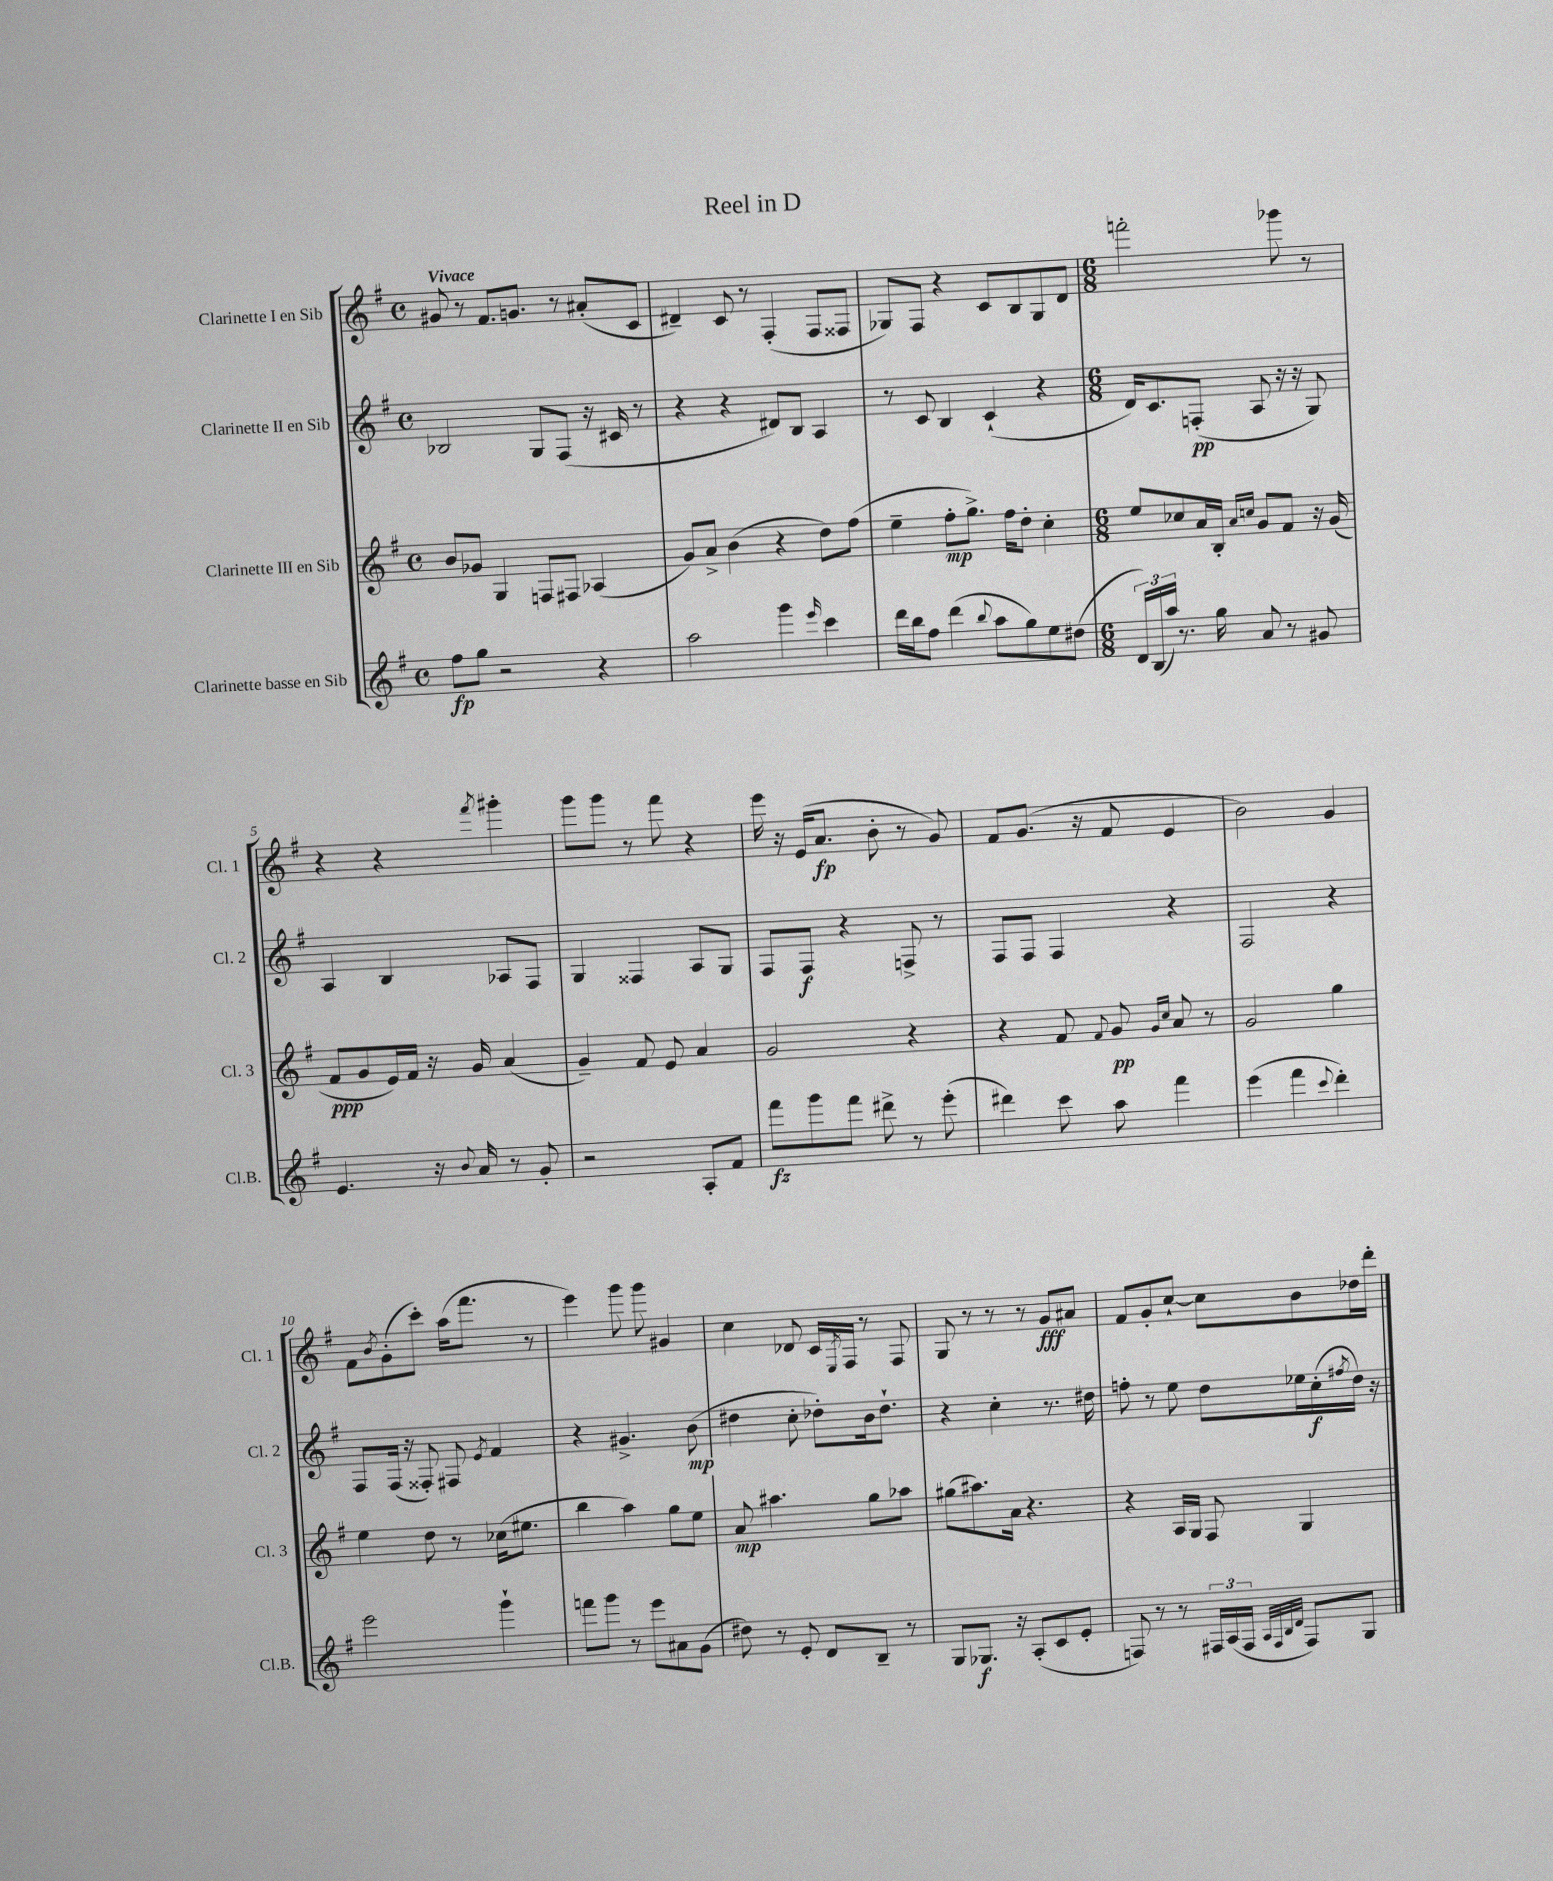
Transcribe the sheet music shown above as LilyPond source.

\header { title = "Reel in D" }
<<
\new StaffGroup <<
\new Staff = "s0" \with { instrumentName = "Clarinette I en Sib" shortInstrumentName = "Cl. 1" } {
    \clef treble \key g \major \defaultTimeSignature \time 4/4 \tempo "Vivace"
    gis'8 r8 fis'8. g'8. r8 ais'8-.( c'8 |
    dis'4--) c'8 r8 fis4-.( fis8 fisis8 |
    ges8) fis8 r4 c'8 b8 ges8 d'8 |
    \numericTimeSignature \time 6/8 f'''2-. ges'''8 r8 |
    r4 r4 \acciaccatura { fis'''8 } gis'''4-. |
    g'''8 g'''8 r8 fis'''8 r4 |
    e'''16 r16 e'16( a'8.\fp b'8-. r8 g'8) |
    fis'8 g'8.( r16 fis'8 e'4 |
    b'2) g'4 |
    fis'8 \acciaccatura { b'8 } g'8-.( c'''8-.) a''16( fis'''8. r8 |
    e'''4) g'''8 g'''8 gis'4 |
    c''4 des'8 c'16 \acciaccatura { e8 } fis16 r8 fis8 |
    g8 r8 r8 r8 g'8\fff ais'8 |
    fis'8 g'8-. c''8~-! c''8 b'8 des''16 d'''16-. \bar "|." |
}
\new Staff = "s1" \with { instrumentName = "Clarinette II en Sib" shortInstrumentName = "Cl. 2" } {
    \clef treble \key g \major \defaultTimeSignature \time 4/4
    bes2 g8 fis8( r16 cis'16 r8 |
    r4 r4 dis'8) b8 a4 |
    r8 c'8 b4 c'4-!( r4 |
    \numericTimeSignature \time 6/8 d'16) c'8. f8-.\pp( a8 r16 r16 g8) |
    a4 b4 aes8 fis8 |
    g4 fisis4 a8 g8 |
    fis8 fis8\f r4 f8-> r8 |
    fis8 fis8 fis4 r4 |
    fis2 r4 |
    fis8 fis16( r16 fisis8-.) fis8 \acciaccatura { e'8 } fis'4 |
    r4 gis'4.-> b'8\mp( |
    dis''4 c''8-. des''8-.) b'16 des''8.-! |
    r4 c''4-. r8. dis''16 |
    f''8-. r8 e''8 d''8 ees''16 c''16-.\f( \acciaccatura { fis''8 } d''16) r16 \bar "|." |
}
\new Staff = "s2" \with { instrumentName = "Clarinette III en Sib" shortInstrumentName = "Cl. 3" } {
    \clef treble \key g \major \defaultTimeSignature \time 4/4
    b'8 ges'8 g4 f8 fis8 aes4( |
    g'8) a'8-> b'4( r4 d''8) fis''8( |
    e''4-- fis''8-.\mp g''8.->) fis''16 d''8-. c''4-. |
    \numericTimeSignature \time 6/8 e''8 ces''8 a'16 b16-. \grace { a'16 c''16 } g'8 fis'8 r16 g'16( |
    fis'8\ppp g'8 e'16) fis'16 r16 g'16 a'4( |
    g'4--) fis'8 e'8 a'4 |
    g'2 r4 |
    r4 fis'8 \appoggiatura { fis'8 } g'8\pp \grace { g'16 c''16 } a'8 r8 |
    g'2 g''4 |
    e''4 d''8 r8 ces''16( eis''8. |
    b''4 a''4) g''8 e''8 |
    a'8\mp ais''4. g''8 aes''8 |
    gis''8( ais''8.) a'16 r4. |
    r4 a16 g16 fis8 g4 \bar "|." |
}
\new Staff = "s3" \with { instrumentName = "Clarinette basse en Sib" shortInstrumentName = "Cl.B." } {
    \clef treble \key g \major \defaultTimeSignature \time 4/4
    fis''8\fp g''8 r2 r4 |
    a''2 g'''4 \grace { e'''16 } c'''4 |
    d'''16 b''16 fis''8 d'''4( \appoggiatura { b''8 } a''8 g''8) e''8 dis''8( |
    \numericTimeSignature \time 6/8 \tuplet 3/2 { d'16) b16( a''16) } r8. g''16 a'8 r8 gis'8 |
    e'4. r16 \appoggiatura { b'8 } a'16 r8 g'8-. |
    r2 a8-. fis'8 |
    fis'''8\fz g'''8 fis'''8 dis'''8-> r8 e'''8-.( |
    dis'''4) c'''8 a''8 fis'''4 |
    e'''4( fis'''4 \appoggiatura { c'''8 } d'''4-.) |
    e'''2 g'''4-! |
    f'''8 g'''8 r8 e'''8 ais'8 g'8( |
    dis''8) r8 e'8-. d'8 b8-- r8 |
    g8 ges8.\f r16 a8-.( c'8 e'8-. |
    f8) r8 r8 \tuplet 3/2 { fis16 a16( fis16 } \grace { a32 fis32 b32 d'32 } fis8) g8 \bar "|." |
}
>>
>>
